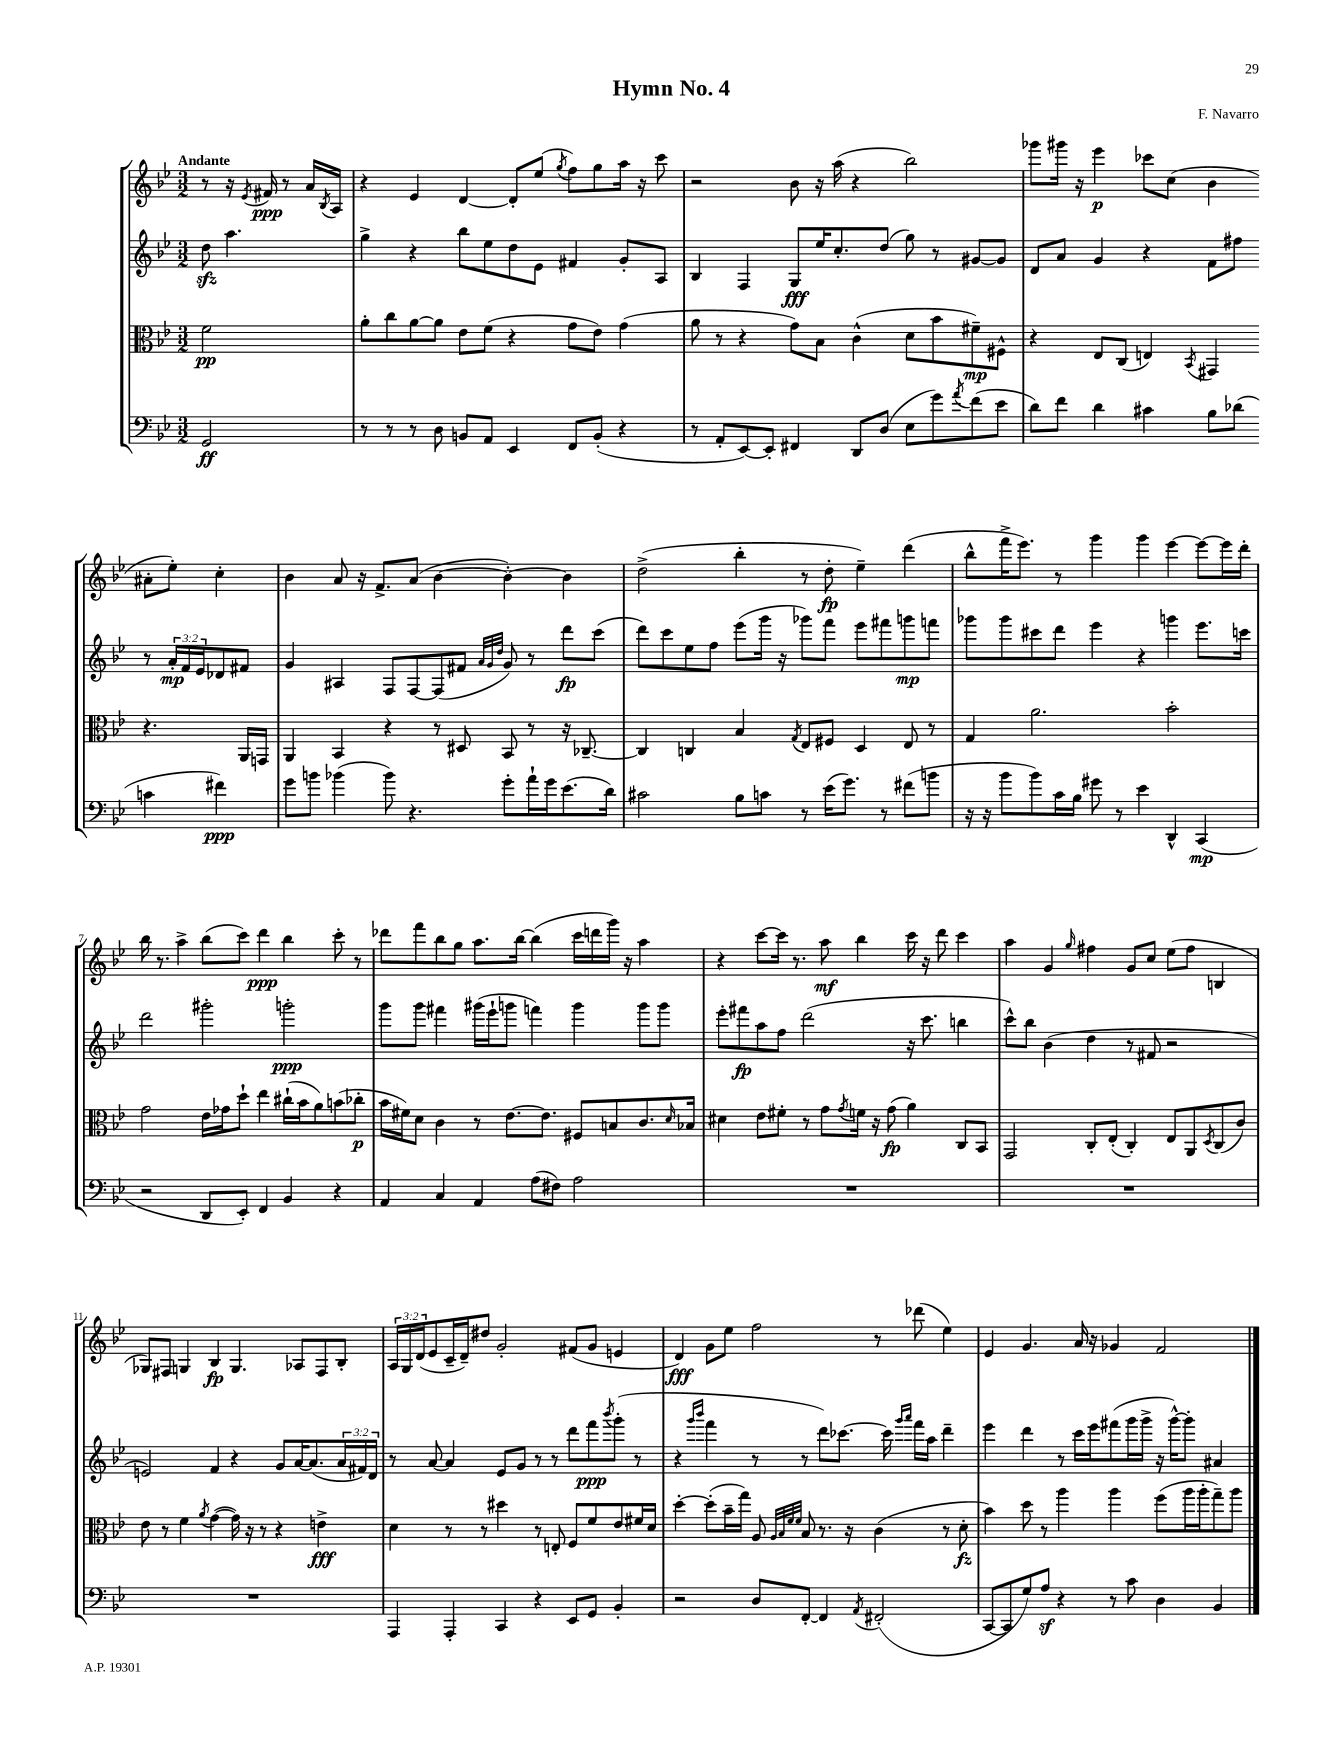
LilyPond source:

\header { title = "Hymn No. 4" composer = "F. Navarro" }
<<
\new StaffGroup <<
\new Staff = "s0" {
    \clef treble \key bes \major \numericTimeSignature \time 3/2 \override Staff.TupletNumber.text = #tuplet-number::calc-fraction-text \partial 2 \tempo "Andante"
    r8 r16 \acciaccatura { ees'8 } fis'16\ppp r8 a'16 \acciaccatura { bes8 } a16 |
    r4 ees'4 d'4~ d'8-. ees''8( \acciaccatura { g''8 } f''8) g''8 a''16 r16 c'''8 |
    r2 bes'8 r16 a''16( r4 bes''2) |
    ges'''8 gis'''16 r16 ees'''4\p ces'''8 c''8( bes'4 ais'8-. ees''8-.) c''4-. |
    bes'4 a'8 r16 f'8.-> a'8( bes'4~ bes'4~-.) bes'4 |
    d''2->( bes''4-. r8 d''8-.\fp ees''4--) d'''4( |
    bes''8-^ f'''16-> ees'''8.) r8 g'''4 g'''4 ees'''4~ ees'''8~ ees'''16 d'''16-. |
    bes''16 r8. a''4-> bes''8( c'''8) d'''4\ppp bes''4 c'''8-. r8 |
    des'''8 f'''8 bes''8 g''8 a''8. bes''16~ bes''4( c'''16 d'''16 g'''16) r16 a''4 |
    r4 c'''8~ c'''16 r8. a''8\mf bes''4 c'''16 r16 d'''8 c'''4 |
    a''4 g'4 \grace { g''16 } fis''4 g'8 c''8 ees''8( fis''8 b4 |
    ges8) fis8 g4 bes4\fp g4. aes8 fis8 bes8-. |
    \tuplet 3/2 { a16 g16 d'16( } ees'8 c'16-- d'16--) dis''8 g'2-. fis'8( g'8 e'4 |
    d'4\fff) g'8 ees''8 f''2 r8 des'''8( ees''4) |
    ees'4 g'4. a'16 r16 ges'4 f'2 \bar "|." |
}
\new Staff = "s1" {
    \clef treble \key bes \major \numericTimeSignature \time 3/2 \override Staff.TupletNumber.text = #tuplet-number::calc-fraction-text \partial 2
    d''8\sfz a''4. |
    g''4-> r4 bes''8 ees''8 d''8 ees'8 fis'4 g'8-. a8 |
    bes4 f4 g8\fff ees''16 c''8.-. d''8( g''8) r8 gis'8~ gis'8 |
    d'8 a'8 g'4 r4 f'8 fis''8 r8 \tuplet 3/2 { a'16-.\mp f'16 ees'16 } des'8 fis'8 |
    g'4 ais4 f8 f8~ f8( fis'8 \grace { a'32 g'32 d''32 } g'8) r8 d'''8\fp c'''8( |
    d'''8) c'''8 ees''8 f''8 ees'''8( g'''16 r16 ges'''8) f'''8 ees'''8 fis'''8 g'''8\mp f'''8 |
    ges'''8 ges'''8 cis'''8 d'''8 ees'''4 r4 g'''4 ees'''8. c'''16 |
    d'''2 gis'''2-. g'''2-.\ppp |
    g'''8 g'''8 fis'''4 gis'''16( ees'''16-! g'''8 f'''4) g'''4 g'''8 g'''8 |
    ees'''8-. fis'''8\fp a''8 f''8 d'''2( r16 c'''8. b''4 |
    c'''8-^) bes''8 bes'4( d''4 r8 fis'8 r2 |
    e'2) f'4 r4 g'8 a'16~ a'8.( \tuplet 3/2 { a'16 fis'16) d'16 } |
    r8 a'8~ a'4 ees'8 g'8 r8 r8 d'''8 f'''8\ppp \acciaccatura { bes'''8 } g'''8-.( r8 |
    r4 \grace { g'''16 bes'''16 } f'''4 r8 r8 d'''8) ces'''8.~ ces'''16 \grace { g'''16 a'''16 } f'''16 a''16 d'''4-- |
    ees'''4 d'''4 r8 c'''16 ees'''16 fis'''8( g'''16 g'''16-> r16 g'''16~-^) g'''8-. ais'4 \bar "|." |
}
\new Staff = "s2" {
    \clef alto \key bes \major \numericTimeSignature \time 3/2 \partial 2
    f'2\pp |
    a'8-. c''8 a'8~ a'8 ees'8 f'8( r4 g'8 ees'8) g'4( |
    a'8 r8 r4 g'8) bes8 c'4-^( d'8 bes'8 fis'8--\mp) fis8-^ |
    r4 ees8 c8( e4) \acciaccatura { bes,8 } gis,4 r4. a,16 g,16 |
    a,4 bes,4 r4 r8 dis8 bes,8 r8 r16 ces8.~-- |
    ces4 c4 bes4 \acciaccatura { g8 } ees8 fis8 d4 ees8 r8 |
    g4 a'2. bes'2-. |
    g'2 ees'16 ges'16 d''8-! ees''4 cis''16-!( bes'16 a'8) b'8( ces''8-.\p |
    bes'16 fis'16) d'8 c'4 r8 ees'8.~ ees'8. fis8 b8 c'8. \grace { d'16 } bes16 |
    dis'4 ees'8 fis'8-. r8 g'8 \acciaccatura { g'8 } f'16 r16 g'8\fp( a'4) c8 bes,8 |
    g,2 c8-. ees8-.( c4-.) ees8 a,8 \acciaccatura { d8 } c8( c'8) |
    ees'8 r8 f'4 \acciaccatura { a'8 } g'4~( g'16) r16 r8 r4 e'4->\fff |
    d'4 r8 r8 dis''4 r8 e8-. f8 f'8 ees'8 fis'16 d'16 |
    d''4~-. d''8-.( bes'16-- g''16) a8 \grace { a32 bes32 f'32 f'32 } bes8 r8. r16 c'4( r8 d'8-.\fz |
    bes'4) d''8 r8 a''4 a''4 f''8( a''16 a''16-. g''8--) a''8 \bar "|." |
}
\new Staff = "s3" {
    \clef bass \key bes \major \numericTimeSignature \time 3/2 \partial 2
    g,2\ff |
    r8 r8 r8 d8 b,8 a,8 ees,4 f,8 b,8-.( r4 |
    r8 a,8-. ees,8~) ees,8-. fis,4 d,8 d8( ees8 g'8) \acciaccatura { a'8 } f'8( ees'8 |
    d'8) f'8 d'4 cis'4 bes8 des'8( c'4 fis'4\ppp) |
    g'8 b'8 bes'4( bes'8) r4. g'8-. a'16-! g'16 ees'8.( d'16) |
    cis'2 bes8 c'8 r8 ees'16( g'8.) r8 fis'8( b'8 |
    r16 r16 bes'8 bes'8) c'16 bes16 gis'8 r8 ees'4 d,4-^ c,4\mp( |
    r2 d,8 ees,8-.) f,4 bes,4 r4 |
    a,4 c4 a,4 a8( fis8) a2 |
    R1. |
    R1. |
    R1. |
    a,,4 a,,4-. c,4 r4 ees,8 g,8 bes,4-. |
    r2 d8 f,8~-. f,4 \acciaccatura { a,8 } fis,2-.( |
    c,8~ c,8 g8) a8\sf r4 r8 c'8 d4 bes,4 \bar "|." |
}
>>
>>
